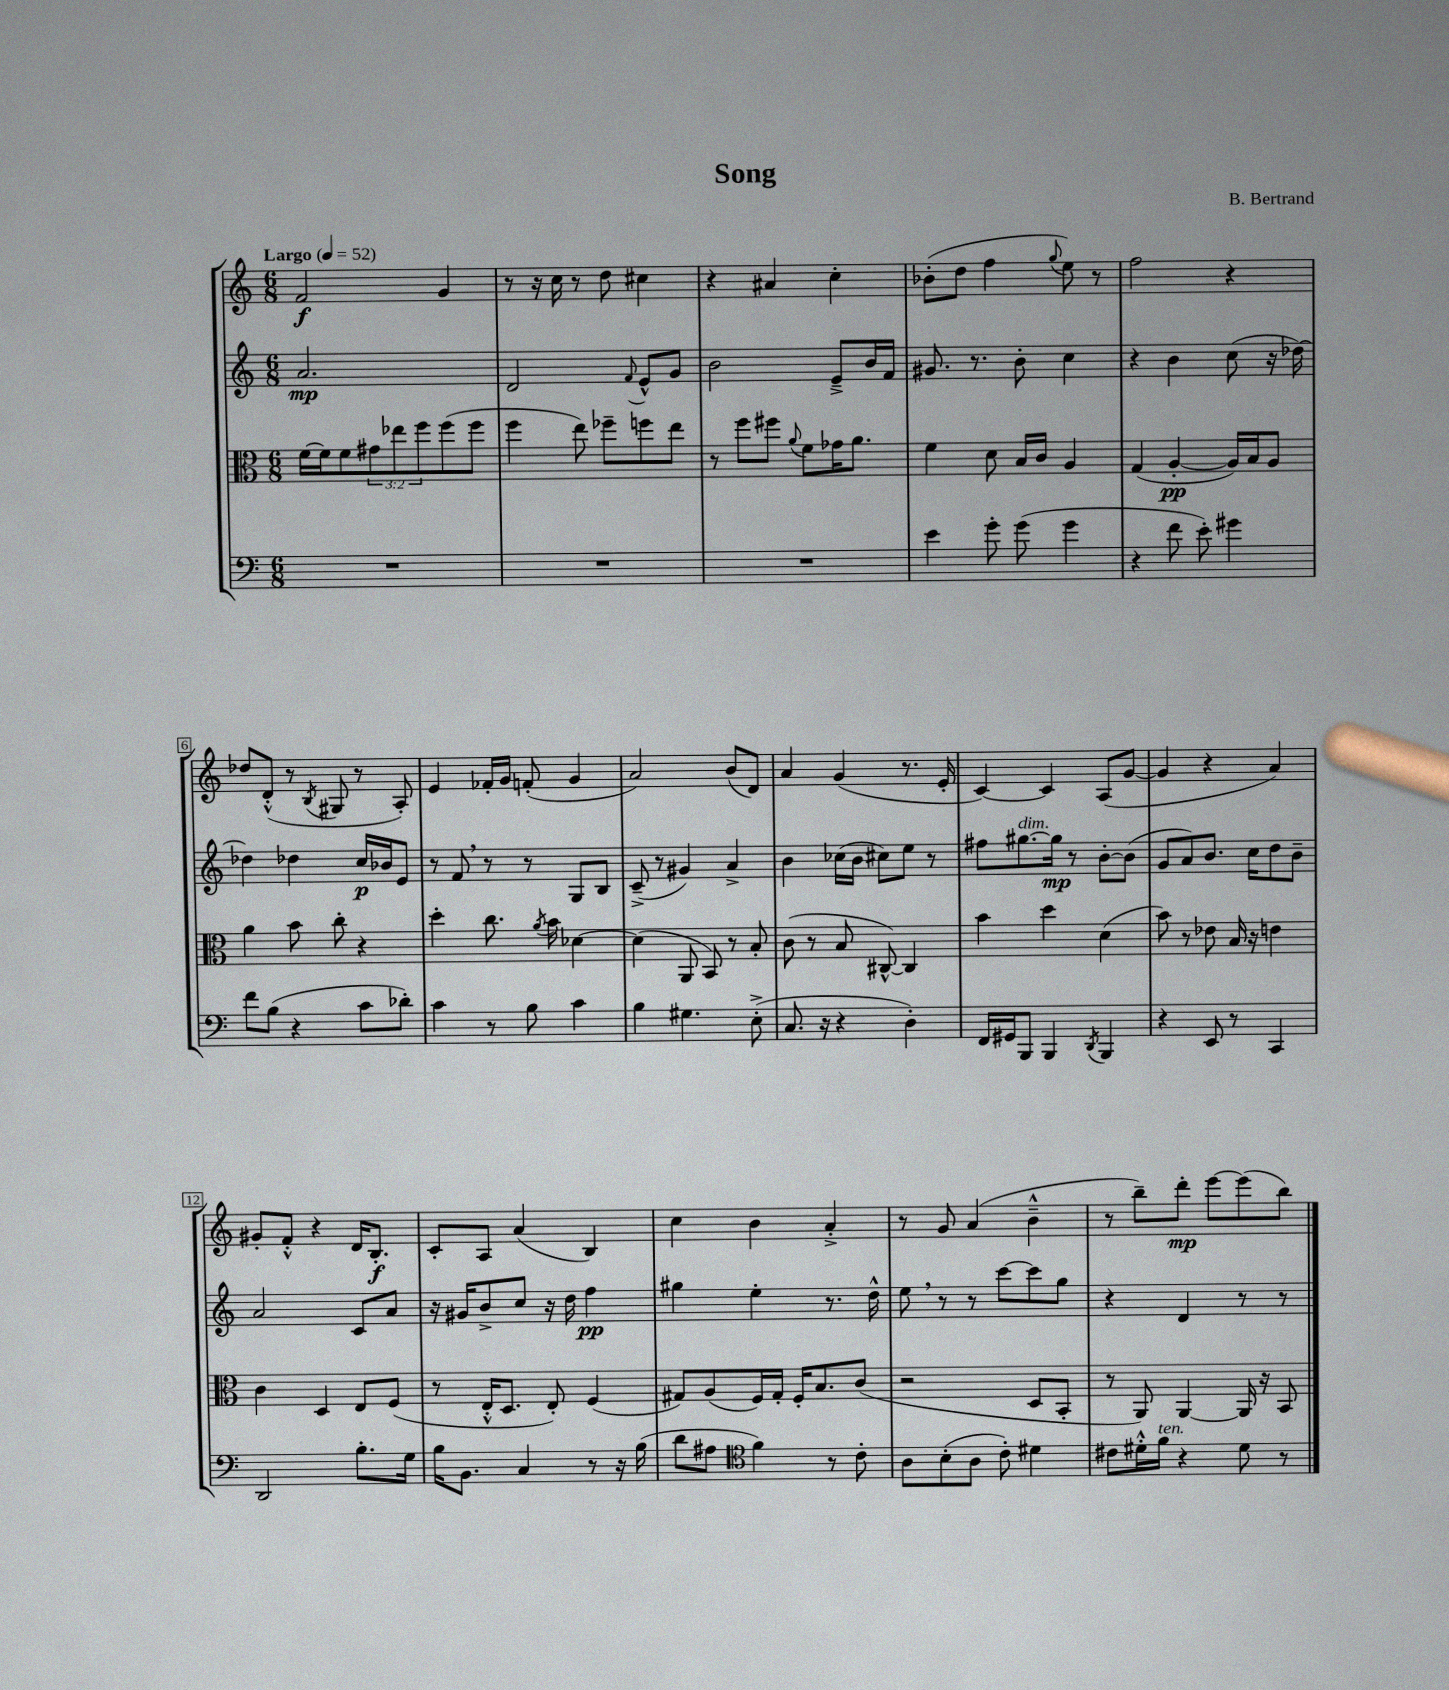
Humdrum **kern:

**kern	**kern	**dynam	**kern	**dynam	**kern	**dynam
*part4	*part3	*part3	*part2	*part2	*part1	*part1
*staff4	*staff3	*staff3	*staff2	*staff2	*staff1	*staff1
*clefF4	*clefC3	*	*clefG2	*	*clefG2	*
*k[]	*k[]	*	*k[]	*	*k[]	*
*M6/8	*M6/8	*	*M6/8	*	*M6/8	*
*MM52	*MM52	*	*MM52	*	*MM52	*
=1	=1	=1	=1	=1	=1	=1
!	!	!	!	!	!LO:TX:a:B:t=Largo	!
2.r	[16f\LL	.	2.a/	mp	2f/	f
.	16f\J]	.	.	.	.	.
.	8f\	.	.	.	.	.
.	12g#X\	.	.	.	.	.
.	12ee-X\	.	.	.	.	.
.	12ff\	.	.	.	.	.
.	(8ff\	.	.	.	4g/	.
.	8ff\J	.	.	.	.	.
=2	=2	=2	=2	=2	=2	=2
2.r	4ff\	.	2d/	.	8r	.
.	.	.	.	.	16r	.
.	.	.	.	.	16cc\	.
.	8ee\)	.	.	.	8r	.
.	8ff-X~\L	.	.	.	8dd\	.
.	.	.	8qqf/	.	.	.
.	8ffn\	.	8e^^/L	.	4cc#X\	.
.	8ee\J	.	8g/J	.	.	.
=3	=3	=3	=3	=3	=3	=3
2.r	8r	.	2b\	.	4r	.
.	8ff\L	.	.	.	.	.
.	8ff#X\J	.	.	.	4a#X/	.
.	8qqa/	.	.	.	.	.
.	8f\L	.	.	.	.	.
.	16g-X\K	.	8e~^/L	.	4cc'\	.
.	8.a\J	.	.	.	.	.
.	.	.	16b/L	.	.	.
.	.	.	16f/JJ	.	.	.
=4	=4	=4	=4	=4	=4	=4
4e\	4f\	.	8.g#X/	.	(8b-X'\L	.
.	.	.	.	.	8dd\J	.
.	.	.	8.r	.	.	.
8g'\	8d\	.	.	.	4ff\	.
(8g\	16B/LL	.	8b'\	.	.	.
.	16c/JJ	.	.	.	.	.
.	.	.	.	.	8qqgg/	.
4g\	4A/	.	4cc\	.	8ee\)	.
.	.	.	.	.	8r	.
=5	=5	=5	=5	=5	=5	=5
4r	(4G/	.	4r	.	2ff\	.
8f\	[4A'/	pp	4b\	.	.	.
8e'\)	.	.	.	.	.	.
4g#X\	16A/LL])	.	(8cc\	.	4r	.
.	16B/J	.	.	.	.	.
.	8A/J	.	16r	.	.	.
.	.	.	[16dd-X\)	.	.	.
!!LO:LB:g=z
=6	=6	=6	=6	=6	=6	=6
8f\L	4a\	.	4dd-X\]	.	8dd-X/L	.
(8B\J	.	.	.	.	(8d'^^/J	.
4r	8b\	.	4dd-X\	.	8r	.
.	.	.	.	.	8qB/	.
.	8cc'\	.	.	.	8G#X/	.
8c\L	4r	.	16cc/LL	p	8r	.
.	.	.	16b-X/J	.	.	.
8d-X'\J)	.	.	8e/J	.	8A'/)	.
=7	=7	=7	=7	=7	=7	=7
4c\	4dd'\	.	8r	.	4e/	.
.	.	.	8f,/	.	.	.
8r	8.cc\	.	8r	.	16f-X'/LL	.
.	.	.	.	.	16g/JJ	.
8B\	.	.	8r	.	(8fn'/	.
.	8qa/	.	.	.	.	.
.	16b\	.	.	.	.	.
4c\	[4d-X\	.	8G/L	.	4g/	.
.	.	.	8B/J	.	.	.
=8	=8	=8	=8	=8	=8	=8
4B\	(4d-\]	.	(8c~^/	.	2a/)	.
.	.	.	8r	.	.	.
4.G#X\	8AA/	.	4g#X/)	.	.	.
.	8BB/)	.	.	.	.	.
.	8r	.	4a^/	.	(8b/L	.
(8E'^\	8B'/	.	.	.	8d/J)	.
=9	=9	=9	=9	=9	=9	=9
8.C/	(8c\	.	4b\	.	4a/	.
.	8r	.	.	.	.	.
16r	.	.	.	.	.	.
4r	8B/	.	(16cc-X\LL	.	(4g/	.
.	.	.	16b\JJ	.	.	.
.	[8C#X^^/)	.	8cc#X\L)	.	.	.
4D'\)	4C#/]	.	8ee\J	.	8.r	.
.	.	.	8r	.	.	.
.	.	.	.	.	16e'/	.
=10	=10	=10	=10	=10	=10	=10
16FF/LL	4b\	.	8ff#X\L	.	[4c/)	.
16GG#X/J	.	.	.	.	.	.
!	!	!	!LO:TX:a:i:t=dim.	!	!	!
8BBB/J	.	.	[8.gg#X\	.	.	.
4BBB/	4dd\	.	.	.	4c/]	.
.	.	.	16gg#\Jk]	mp	.	.
.	.	.	8r	.	.	.
8qDD/	.	.	.	.	.	.
4BBB/	(4d\	.	[8b'\L	.	(8A/L	.
.	.	.	(8b\J]	.	[8g/J	.
=11	=11	=11	=11	=11	=11	=11
4r	8b\)	.	8g/L	.	4g/]	.
.	8r	.	8a/)	.	.	.
8EE/	8e-X\	.	8.b/J	.	4r	.
8r	16B/	.	.	.	.	.
.	16r	.	16cc\KL	.	.	.
4CC/	4en\	.	8dd\	.	4a/)	.
.	.	.	8b~\J	.	.	.
!!LO:LB:g=z
=12	=12	=12	=12	=12	=12	=12
2DD/	4c\	.	2a/	.	8g#X'/L	.
.	.	.	.	.	8f'^^/J	.
.	4D/	.	.	.	4r	.
8.B'\L	8E/L	.	8c/L	.	16d/KL	.
.	.	.	.	.	8.B'/J	f
.	(8F/J	.	8a/J	.	.	.
16G\Jk	.	.	.	.	.	.
=13	=13	=13	=13	=13	=13	=13
16B\KL	8r	.	16r	.	8c'/L	.
8.BB\J	.	.	16g#X/KL	.	.	.
.	16E'^^/KL	.	8b^/	.	8A/J	.
.	8.D/J	.	.	.	.	.
4C/	.	.	8cc/J	.	(4a/	.
.	8E'/)	.	16r	.	.	.
.	.	.	16dd\	.	.	.
8r	(4F/	.	4ff\	pp	4B/)	.
16r	.	.	.	.	.	.
(16B\	.	.	.	.	.	.
=14	=14	=14	=14	=14	=14	=14
8d\L	8G#X/L)	.	4gg#X\	.	4cc\	.
8A#X\J	(8A/	.	.	.	.	.
*clefC4	*	*	*	*	*	*
4f\)	16F/L)	.	4ee'\	.	4b\	.
.	16G#'/JJ	.	.	.	.	.
.	16F'/KL	.	.	.	.	.
.	8.B/	.	.	.	.	.
8r	.	.	8.r	.	4a'^/	.
8c'\	(8c/J	.	.	.	.	.
.	.	.	16dd^^\	.	.	.
=15	=15	=15	=15	=15	=15	=15
8A\L	2r	.	8ee,\	.	8r	.
(8B'\	.	.	8r	.	8g/	.
8A\J	.	.	8r	.	(4a/	.
8c'\)	.	.	[8ccc\L	.	.	.
4d#X\	8D/L	.	8ccc\]	.	4b~^^\	.
.	8BB'/J	.	8gg\J	.	.	.
=16	=16	=16	=16	=16	=16	=16
8c#X\L	8r	.	4r	.	8r	.
16d#X'^^\L	8AA/)	.	.	.	8bb~\L)	.
!LO:TX:a:i:t=ten.	!	!	!	!	!	!
16f\JJ	.	.	.	.	.	.
4r	[4AA/	.	4d/	.	8ddd'\J	mp
.	.	.	.	.	[8eee\L	.
8d#\	16AA/]	.	8r	.	(8eee\]	.
.	16r	.	.	.	.	.
8r	8BB/	.	8r	.	8bb\J)	.
==	==	==	==	==	==	==
*-	*-	*-	*-	*-	*-	*-
